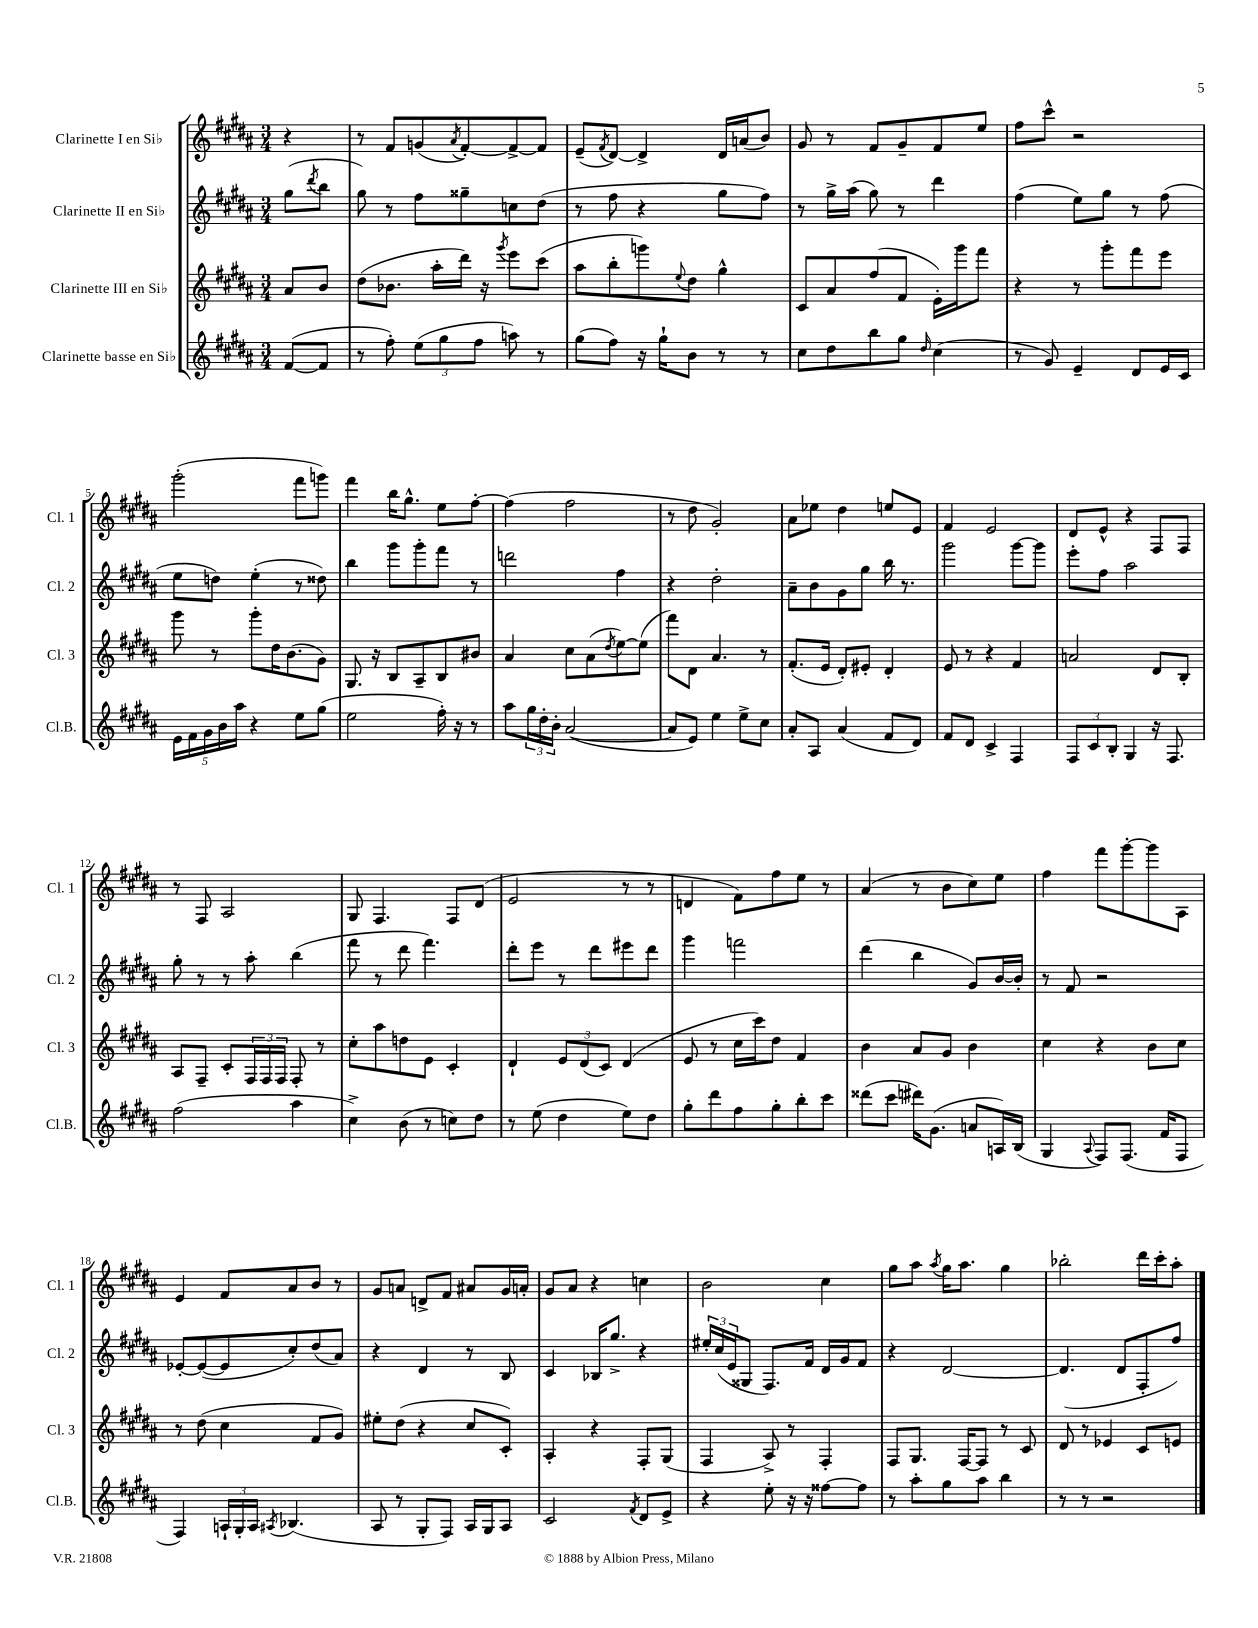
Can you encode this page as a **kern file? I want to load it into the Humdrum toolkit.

**kern	**kern	**kern	**kern
*part4	*part3	*part2	*part1
*staff4	*staff3	*staff2	*staff1
*I"Clarinette basse en Si♭	*I"Clarinette III en Si♭	*I"Clarinette II en Si♭	*I"Clarinette I en Si♭
*I'Cl.B.	*I'Cl. 3	*I'Cl. 2	*I'Cl. 1
*clefG2	*clefG2	*clefG2	*clefG2
*k[f#c#g#d#a#]	*k[f#c#g#d#a#]	*k[f#c#g#d#a#]	*k[f#c#g#d#a#]
*M3/4	*M3/4	*M3/4	*M3/4
=	=	=	=
([8f#/L	8a#/L	(8gg#\L	4r
.	.	8qddd#/	.
8f#/J]	8b/J	8bb\J	.
=1	=1	=1	=1
8r	(8dd#\L	8gg#\)	8r
8ff#'\)	8.b-X\J	8r	8f#/L
(12ee\L	.	8ff#\L	(8gn/
.	16aa#'\LL	.	.
12gg#\	.	.	.
.	.	.	8qa#/
.	16ddd#\JJ)	8gg##X~\	[8f#'/)
12ff#\J	.	.	.
.	16r	.	.
.	8qggg#/	.	.
8aan\)	8eee\L	8ccn\	8f#^/_
8r	(8ccc#\J	(8dd#\J	8f#/J]
=2	=2	=2	=2
(8gg#\L	8aa#\L	8r	(8e~/L
.	.	.	8qf#/
8ff#\J)	8bb'\	8ff#\	[8d#/J)
16r	8gggn\)	4r	4d#^/]
16gg#`\KL	.	.	.
.	8qqee/	.	.
8b\J	8dd#\J	.	.
8r	4gg#^^\	8gg#\L	16d#/LL
.	.	.	(16an/J
8r	.	8ff#\J)	8b/J)
=3	=3	=3	=3
8cc#\L	8c#/L	8r	8g#/
8dd#\	8a#/	16gg#^\LL	8r
.	.	(16aa#\JJ	.
8bb\	(8ff#/	8gg#\)	8f#/L
8gg#\J	8f#/J	8r	8g#~/
16qqdd#/	.	.	.
(4cc#\	16e'\LL)	4ddd#\	8f#/
.	16ggg#\J	.	.
.	8fff#\J	.	8ee/J
=4	=4	=4	=4
8r	4r	(4ff#\	8ff#\L
8g#/)	.	.	8ccc#^^\J
4e~/	8r	8ee\L)	2r
.	8ggg#'\L	8gg#\J	.
8d#/L	8fff#\	8r	.
16e/L	8eee\J	(8ff#\	.
16c#/JJ	.	.	.
!!LO:LB:g=z
=5	=5	=5	=5
20e\LL	8ggg#\	8ee\L	(2ggg#'\
20f#\	.	.	.
20g#\	.	.	.
.	8r	8ddn\J)	.
20b\	.	.	.
20aa#\JJ	.	.	.
4r	8ggg#'\L	(4ee'\	.
.	16dd#\K	.	.
.	(8.b\	.	.
8ee\L	.	8r	8fff#\L
(8gg#\J	8g#\J)	8dd##X\)	8gggn\J)
=6	=6	=6	=6
2ee\	8.G#/	4bb\	4fff#\
.	16r	.	.
.	8B/L	8ggg#\L	16bb\KL
.	.	.	8.gg#^^\J
.	8A#~/	8ggg#'\	.
16ff#'\)	8B/	8fff#\J	8ee\L
16r	.	.	.
8r	8b#X/J	8r	[8ff#'\J
=7	=7	=7	=7
8aa#\L	4a#/	2dddn\	(4ff#\]
24gg#\L	.	.	.
24dd#'\	.	.	.
24b'\JJ	.	.	.
([2a#/	8cc#\L	.	2ff#\
.	(8a#\	.	.
.	8qdd#/	.	.
.	[8ee\)	4ff#\	.
.	(8ee\J]	.	.
=8	=8	=8	=8
8a#/L]	8fff#\L)	4r	8r
8e/J)	8d#\J	.	8dd#\
4ee\	4.a#/	2dd#'\	2g#'/)
8ee^\L	.	.	.
8cc#\J	8r	.	.
=9	=9	=9	=9
8a#'/L	(8.f#'/L	8a#~\L	8a#\L
8A#/J	.	8b\	8ee-X\J
.	16e/Jk	.	.
(4a#/	8d#'/L)	8g#\	4dd#\
.	8e#X'/J	8gg#\J	.
8f#/L	4d#'/	16bb\	8een/L
.	.	8.r	.
8d#/J)	.	.	8e/J
=10	=10	=10	=10
8f#/L	8e/	2ggg#\	4f#/
8d#/J	8r	.	.
4c#^/	4r	.	2e/
4F#/	4f#/	[8ggg#\L	.
.	.	8ggg#\J]	.
=11	=11	=11	=11
12F#/L	2an/	8eee'\L	8d#/L
12c#/	.	.	.
.	.	8ff#\J	8e^^/J
12B'/J	.	.	.
4G#/	.	2aa#\	4r
16r	8d#/L	.	8F#/L
8.F#/	.	.	.
.	8B'/J	.	8F#/J
!!LO:LB:g=z
=12	=12	=12	=12
(2ff#\	8A#/L	8gg#'\	8r
.	8F#~/J	8r	8F#/
.	8c#'/L	8r	2A#/
.	24F#/L	8aa#'\	.
.	24F#/	.	.
.	24F#/JJ	.	.
4aa#\	8F#'/	(4bb\	.
.	8r	.	.
=13	=13	=13	=13
4cc#^\)	8cc#'\L	8fff#\	8G#/
.	8aa#\	8r	4.F#/
(8b\	8ddn\	8ddd#\	.
8r	8e\J	4.fff#\)	.
8ccn\L)	4c#'/	.	8F#/L
8dd#\J	.	.	(8d#/J
=14	=14	=14	=14
8r	4d#`/	8ddd#'\L	2e/
(8ee\	.	8eee\J	.
4dd#\	12e/L	8r	.
.	(12d#/	.	.
.	.	8ddd#\L	.
.	12c#/J)	.	.
8ee\L)	(4d#/	8eee#X\	8r
8dd#\J	.	8ddd#\J	8r
=15	=15	=15	=15
8gg#'\L	8e/	4ggg#\	4dn/
8ddd#\	8r	.	.
8ff#\	16cc#\LL	2fffn\	8f#\L)
.	16ccc#\J)	.	.
8gg#'\	8dd#\J	.	8ff#\
8bb'\	4f#/	.	8ee\J
8ccc#\J	.	.	8r
=16	=16	=16	=16
(8ddd##X\L	4b\	(4ddd#\	(4a#/
8ccc#\J	.	.	.
16ddd#X\KL)	8a#/L	4bb\	8r
(8.g#\J	.	.	.
.	8g#/J	.	8b\L
8an/L	4b\	8g#/L)	8cc#\)
16An/L)	.	[16b/L	8ee\J
(16B/JJ	.	16b'/JJ]	.
=17	=17	=17	=17
4G#/	4cc#\	8r	4ff#\
.	.	8f#/	.
8qqA#/	.	.	.
8F#/L)	4r	2r	8fff#\L
(8.F#/J	.	.	[8ggg#'\
.	8b\L	.	8ggg#\]
16f#/KL	.	.	.
8F#/J	8cc#\J	.	8A#\J
!!LO:LB:g=z
=18	=18	=18	=18
4F#/)	8r	[8e-X'/L	4e/
.	(8dd#\	(8e-/_	.
24An`/LL	4cc#\	8e-/]	8f#/L
24G#'/	.	.	.
24A/JJ	.	.	.
8qA#X/	.	.	.
(4.B-X/	.	8cc#'/)	8a#/
.	8f#/L	(8dd#/	8b/J
.	8g#/J)	8a#/J)	8r
=19	=19	=19	=19
8A#/	8ee#X'\L	4r	8g#/L
8r	(8dd#\J	.	8an/J
8G#'/L	4r	4d#/	8dn^/L
8F#/J)	.	.	8f#/J
16A#/LL	8cc#/L	8r	8a#X/L
16G#/J	.	.	.
8A#/J	8c#'/J)	8B/	16g#/L
.	.	.	16an'/JJ
=20	=20	=20	=20
2c#/	4A#'/	4c#/	8g#/L
.	.	.	8a#/J
.	4r	16B-X/KL	4r
.	.	8.gg#^/J	.
8qf#/	.	.	.
8d#/L	8F#'/L	4r	4ccn\
8e^/J	(8G#/J	.	.
=21	=21	=21	=21
4r	4F#/	24ee#X'/LL	2b\
.	.	(24cc#/	.
.	.	24e/J	.
.	.	8G##X/J	.
8ee'\	8A#^/)	8.F#/L)	.
16r	8r	.	.
16r	.	16f#/Jk	.
[8ff##X\L	4F#'/	16d#/LL	4cc#\
.	.	16g#/J	.
8ff##\J]	.	8f#/J	.
=22	=22	=22	=22
8r	8F#/L	4r	8gg#\L
8aa#'\L	8.G#/J	.	8aa#\J
.	.	.	8qaa#/
8gg#\	.	[2d#/	16gg#\KL
.	[16F#/KL	.	8.aa#\J
8aa#\J	8F#/J]	.	.
4bb\	8r	.	4gg#\
.	8c#/	.	.
=23	=23	=23	=23
8r	8d#/	(4.d#/]	2bb-X'\
8r	8r	.	.
2r	4e-X/	.	.
.	.	8d#/L	.
.	8c#/L	8F#'/	16ddd#\LL
.	.	.	16ccc#'\J
.	8en/J	8ff#/J)	8aa#'\J
==	==	==	==
*-	*-	*-	*-
